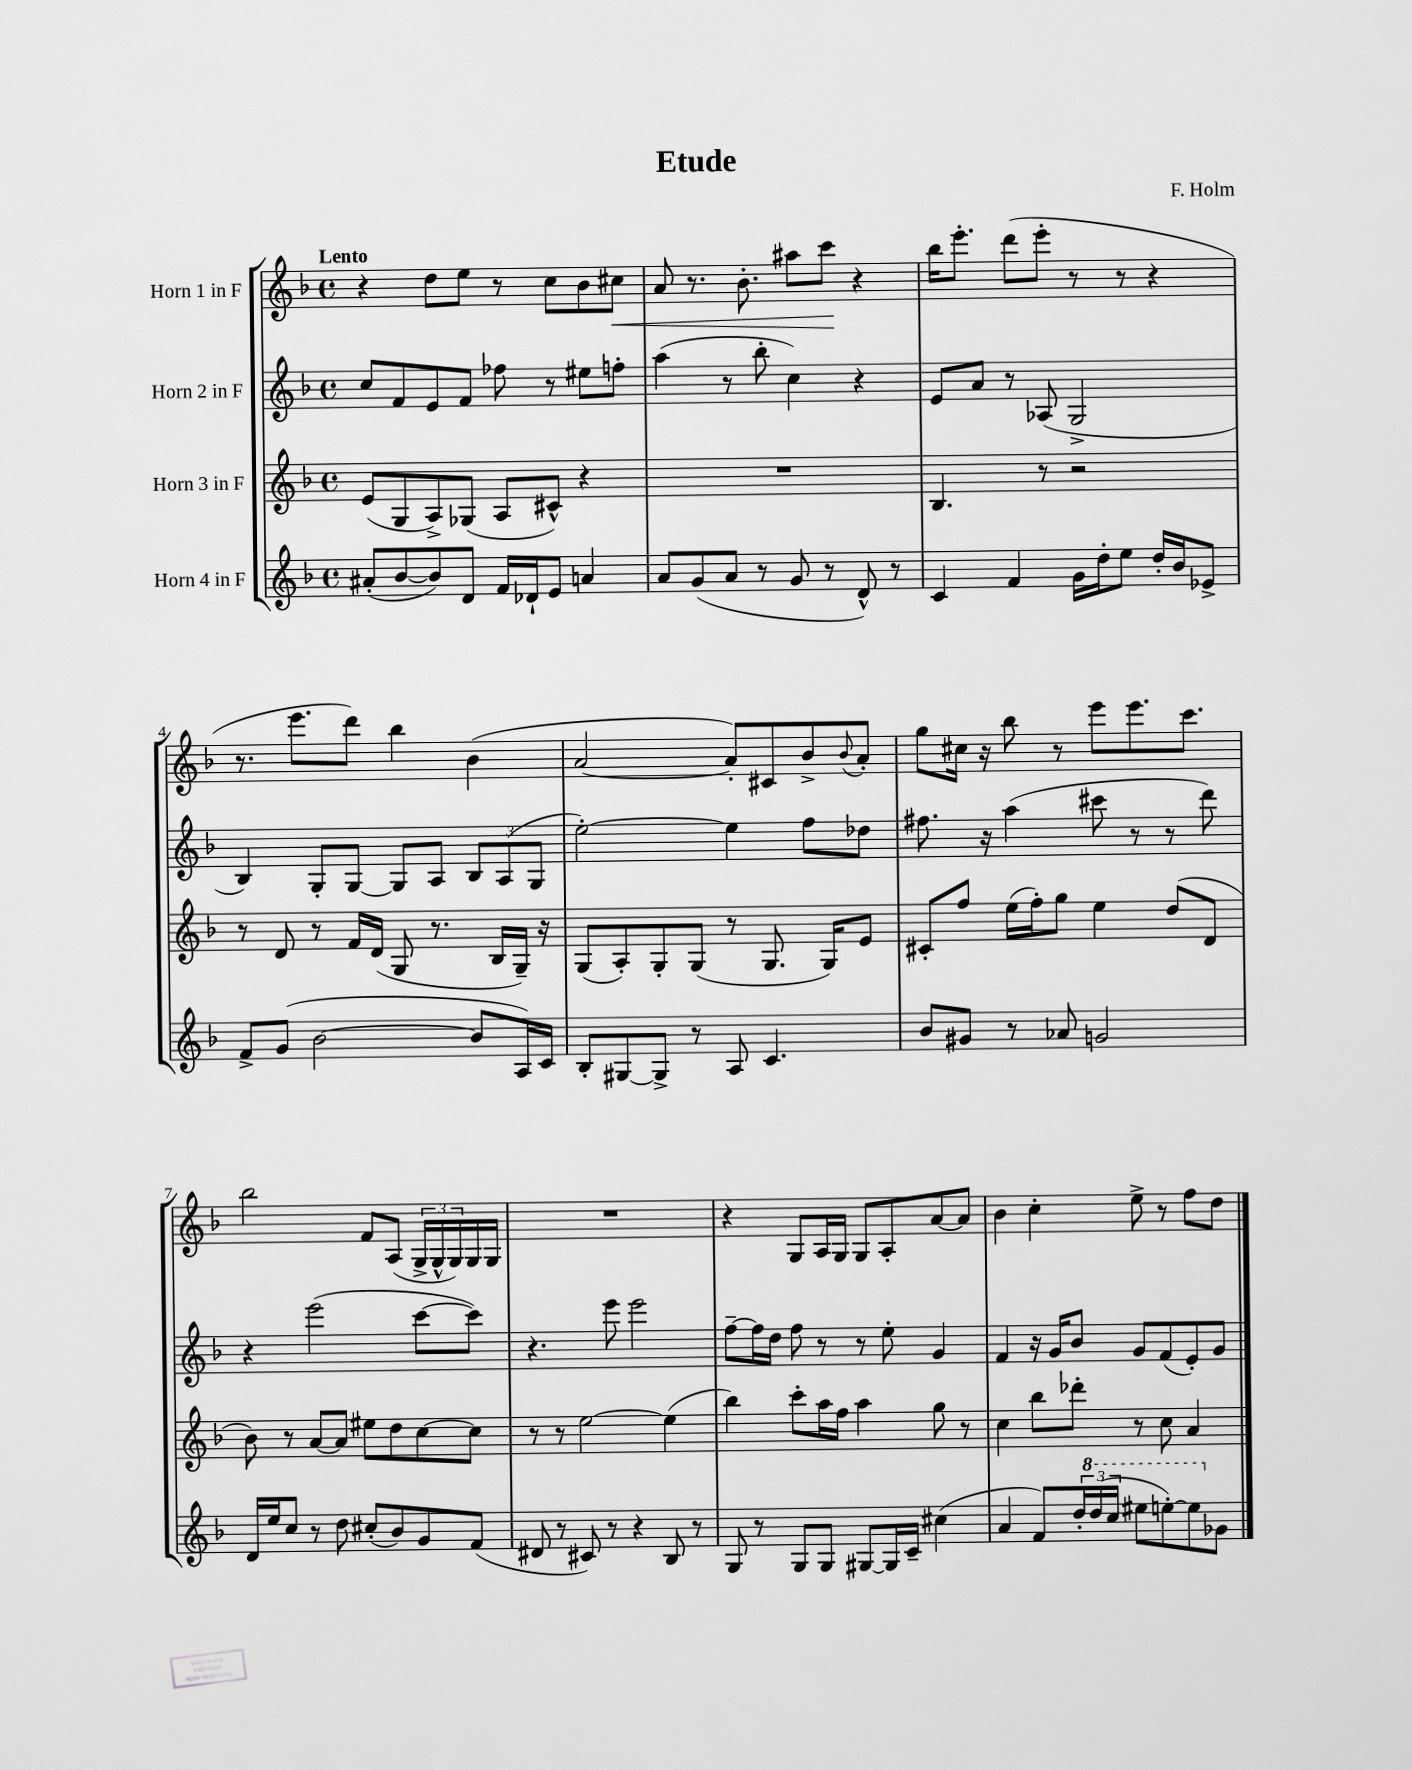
\header { title = "Etude" composer = "F. Holm" }
<<
\new StaffGroup <<
\new Staff = "s0" \with { instrumentName = "Horn 1 in F" } {
    \clef treble \key f \major \defaultTimeSignature \time 4/4 \tempo "Lento"
    r4 d''8 e''8 r8 c''8 bes'8 cis''8\< |
    a'8 r8. bes'8.-. ais''8 c'''8\! r4 |
    bes''16 e'''8.-. d'''8( e'''8-. r8 r8 r4 |
    r8. e'''8. d'''8) bes''4 bes'4( |
    a'2~ a'8-.) cis'8 bes'8-> \appoggiatura { bes'8 } a'8-. |
    g''8 cis''16 r16 bes''8 r8 e'''8 e'''8. c'''8. |
    bes''2 f'8 a8( \tuplet 3/2 { g16-> g16-^ g16) } g16 g16 |
    R1 |
    r4 g8 a16 g16 g8 a8-. a'8~ a'8 |
    bes'4 c''4-. e''8-> r8 f''8 d''8 \bar "|." |
}
\new Staff = "s1" \with { instrumentName = "Horn 2 in F" } {
    \clef treble \key f \major \defaultTimeSignature \time 4/4
    c''8 f'8 e'8 f'8 fes''8 r8 eis''8 f''8-. |
    a''4( r8 bes''8-. c''4) r4 |
    e'8 a'8 r8 aes8( g2-> |
    bes4) g8-. g8~ g8 a8 \tuplet 3/2 { bes8 a8( g8 } |
    e''2~-.) e''4 f''8 des''8 |
    fis''8. r16 a''4( cis'''8 r8 r8 d'''8) |
    r4 e'''2( c'''8~ c'''8) |
    r4. e'''8 e'''2 |
    f''8~-- f''16 d''16 f''8 r8 r8 e''8-. g'4 |
    f'4 r16 g'16 bes'8 g'8 f'8( e'8-.) g'8 \bar "|." |
}
\new Staff = "s2" \with { instrumentName = "Horn 3 in F" } {
    \clef treble \key f \major \defaultTimeSignature \time 4/4
    e'8( g8 a8->) ges8( a8 cis'8-^) r4 |
    R1 |
    bes4. r8 r2 |
    r8 d'8 r8 f'16 d'16( g8 r8. bes16 g16--) r16 |
    g8( a8-.) g8-. g8( r8 g8. g16) e'8 |
    cis'8-. f''8 e''16( f''16-.) g''8 e''4 d''8( d'8 |
    bes'8) r8 a'8~ a'8 eis''8 d''8 c''8~ c''8 |
    r8 r8 e''2~ e''4( |
    bes''4) c'''8-. a''16 f''16 a''4 g''8 r8 |
    c''4 bes''8 des'''8-. r8 c''8 a'4 \bar "|." |
}
\new Staff = "s3" \with { instrumentName = "Horn 4 in F" } {
    \clef treble \key f \major \defaultTimeSignature \time 4/4
    ais'8-.( bes'8~ bes'8) d'8 f'16 des'16-! e'8 a'4 |
    a'8 g'8( a'8 r8 g'8 r8 d'8-^) r8 |
    c'4 f'4 g'16 d''16-. e''8 d''16-. bes'16 ees'8-> |
    f'8-> g'8( bes'2~ bes'8 a16) c'16 |
    bes8-. gis8~ gis8-> r8 a8 c'4. |
    bes'8 gis'8 r8 aes'8 g'2 |
    d'16 e''16 c''8 r8 d''8 cis''8-.( bes'8) g'8 f'8( |
    dis'8 r8 cis'8) r8 r4 bes8 r8 |
    g8 r8 g8 g8 gis8~ gis16 c'16-- cis''4( |
    a'4 f'8) \tuplet 3/2 { d''16-. \ottava #1 d'''16( c'''16 } eis'''8 e'''8~-.) e'''8 \ottava #0 ges'8 \bar "|." |
}
>>
>>
